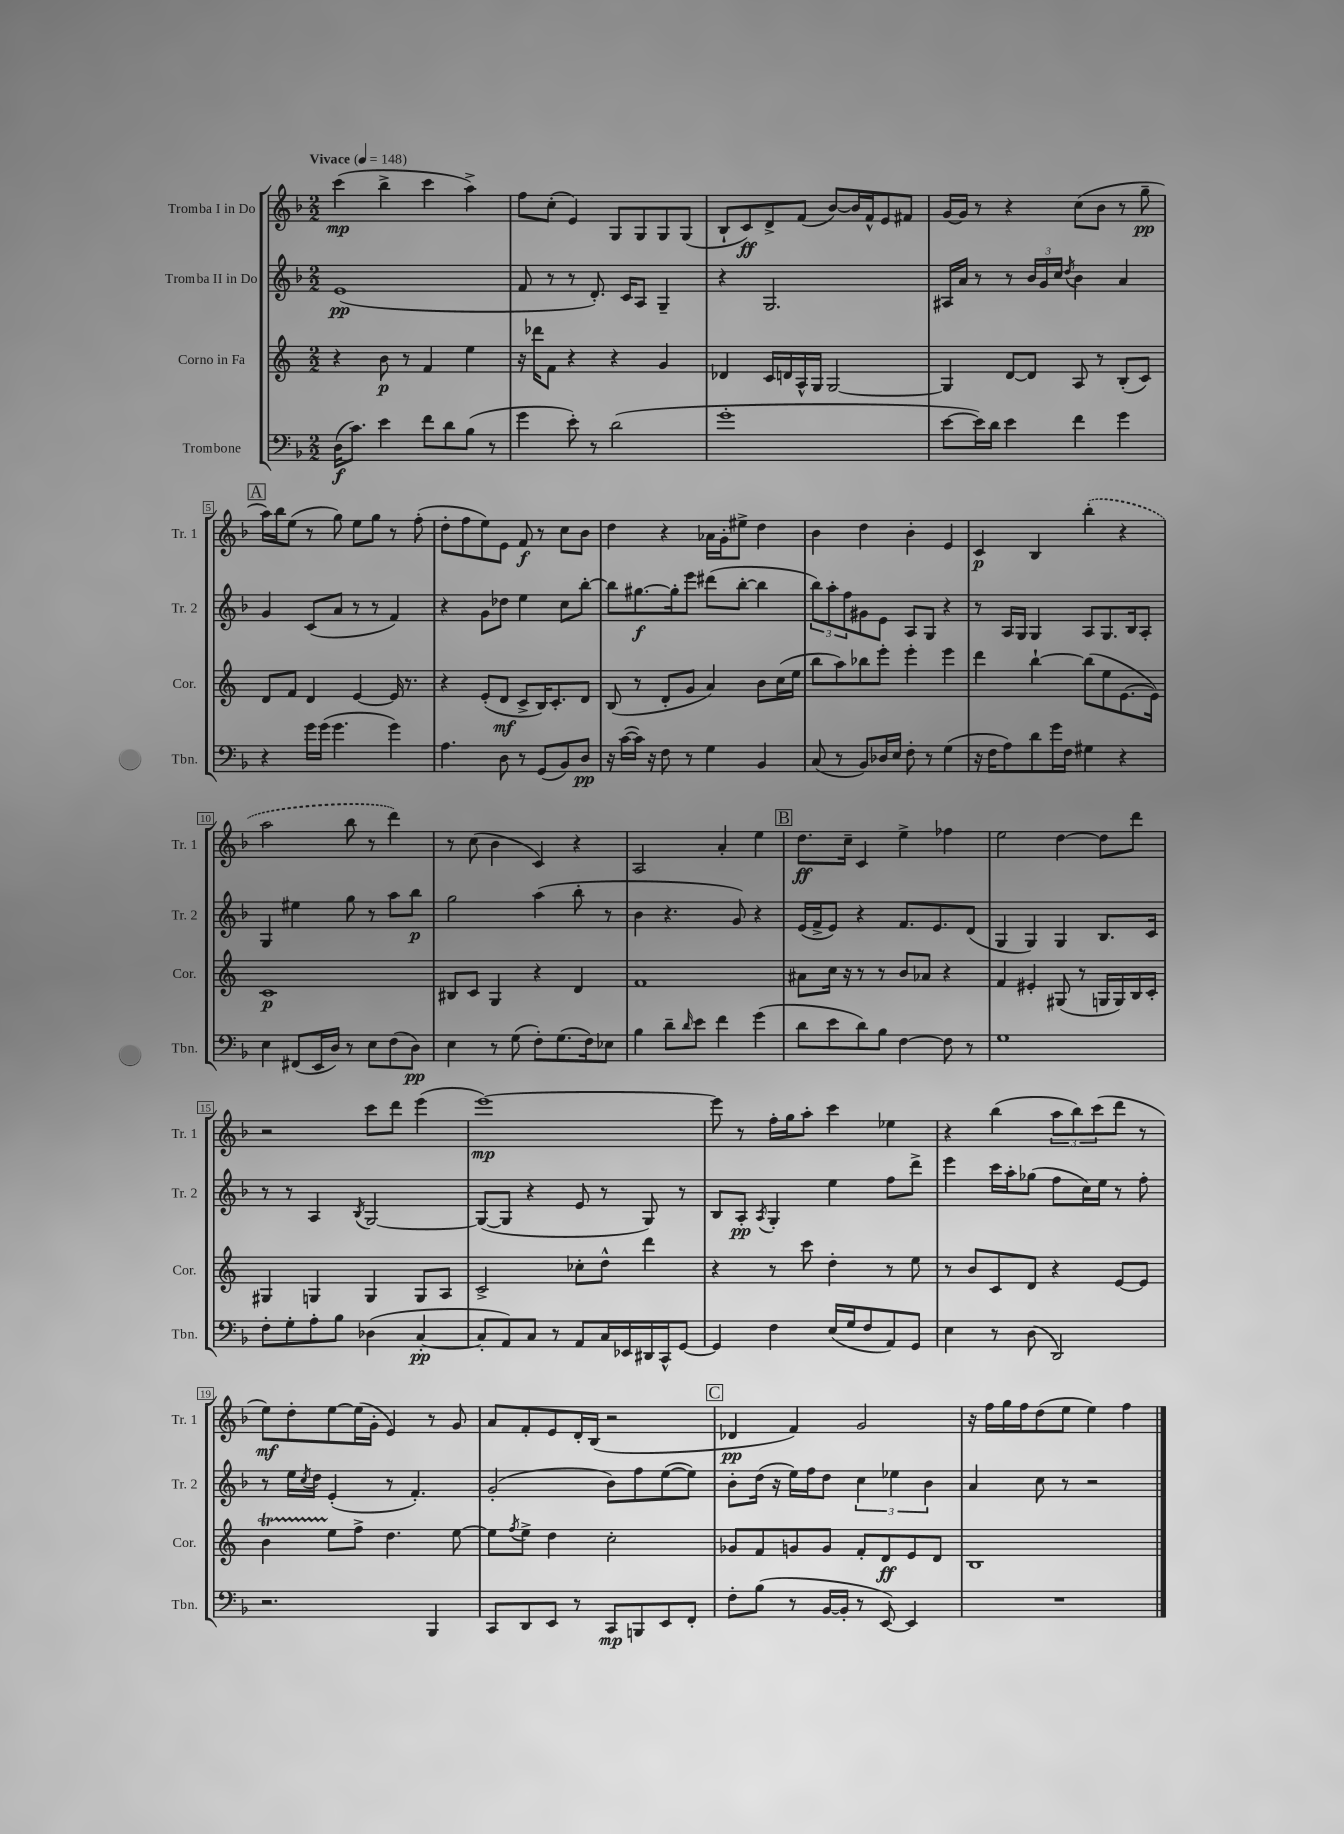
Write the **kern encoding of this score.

**kern	**kern	**kern	**kern
*staff4	*staff3	*staff2	*staff1
*clefF4	*clefG2	*clefG2	*clefG2
*k[b-]	*k[]	*k[b-]	*k[b-]
*M2/2	*M2/2	*M2/2	*M2/2
*MM148	*MM148	*MM148	*MM148
(16D	4r	(1e	(4ccc
8.c)	.	.	.
4e	8b	.	4bb-^
.	8r	.	.
8f	4f	.	4ccc
8d	.	.	.
(8B-	4ee	.	4aa^)
8r	.	.	.
=	=	=	=
4g	16r	8f	8ff
.	16ddd-	.	.
.	8f	8r	(8cc'
8e')	4r	8r	4e)
8r	.	8.d')	.
(2d	4r	.	8G
.	.	16c	.
.	.	8A	8G
.	4g	4G~	8G
.	.	.	(8G
=	=	=	=
1g'	4d-	4r	8B-`
.	.	.	8c)
.	16c	2.G	8d^
.	16d	.	.
.	16A^^	.	(8f
.	16G	.	.
.	[2G	.	[8b-)
.	.	.	16b-]
.	.	.	16f^^
.	.	.	8e
.	.	.	8f#
=	=	=	=
[8e	4G]	16A#	[16g
.	.	16a	16g]
16e])	.	8r	8r
16d	.	.	.
4e	[8d	8r	4r
.	8d]	24b-	.
.	.	24g	.
.	.	24cc	.
.	.	8qdd	.
4f	8A	4b-	(8cc
.	8r	.	8b-
4g	(8B'	4a	8r
.	8c)	.	8gg~
=	=	=	=
4r	8d	4g	16aa)
.	.	.	16bb-
.	8f	.	(8ee
16g	4d	(8c	8r
(16g	.	.	.
4.g	.	8a	8gg)
.	[4e	8r	8ee
.	.	8r	8gg
4g)	16e]	4f)	8r
.	8.r	.	.
.	.	.	(8ff'
=	=	=	=
4.A	4r	4r	8dd'
.	.	.	8ff
.	(8e'	8g	8ee)
8D	8d	8dd-	8e
8r	8c^	4ee	8f
(8GG	16B)	.	8r
.	8.c'	.	.
8BB-)	.	8cc	8cc
8D	8d	[8bb-'	8b-
=	=	=	=
16r	(8B	8bb-]	4dd
([16c	.	.	.
16c])	8r	[8.gg#	.
16r	.	.	.
8F	8d'	.	4r
.	.	16gg#']	.
8r	8g	8eee	.
4G	4a)	(8ddd#	16a-
.	.	.	16g'
.	.	[8bb-'	8ee#^
4BB-	8b	4bb-]	4dd
.	(16cc	.	.
.	16ee	.	.
=	=	=	=
(8C	8bb	12bb-)	4b-
.	.	12aa'	.
8r	8aa)	.	.
.	.	12ff	.
8BB-)	8bb-	8g#	4dd
16D-	8eee'	8e	.
16E	.	.	.
8F'	4eee'	8A	4b-'
8r	.	8G	.
(4G	4eee	4r	4e
=	=	=	=
16r	4ddd	8r	4c
16F	.	.	.
8A)	.	16A	.
.	.	16G	.
8d	[4bb`	4G	4B-
16g	.	.	.
16F	.	.	.
4G#	(8bb]	8A	(4bb-'
.	8ee	8.G	.
4r	[8.e	.	4r
.	.	16B-	.
.	.	8A'	.
.	16e])	.	.
=	=	=	=
4E	1c	4G	2aa
(8FF#	.	4ee#	.
16EE	.	.	.
16D)	.	.	.
8r	.	8gg	8bb-
8E	.	8r	8r
(8F	.	8aa	4ddd)
8D)	.	8bb-	.
=	=	=	=
4E	8B#	2gg	8r
.	8c	.	(8cc
8r	4G	.	4b-
(8G	.	.	.
8F')	4r	(4aa	4c)
(8.G	.	.	.
.	4d	8bb-'	4r
16F)	.	.	.
8E-	.	8r	.
=	=	=	=
4B-	1f	4b-	2A
8d~	.	4.r	.
16qqd	.	.	.
8e	.	.	.
4f	.	.	4a'
.	.	8g)	.
(4g	.	4r	4ee
=	=	=	=
8d	8a#	(16e	8.dd
.	.	16f^	.
8e	16cc	8e)	.
.	16r	.	16cc~
8d)	8r	4r	4c
8B-	8r	.	.
[4F	8b	8.f	4ee^
.	8a-	.	.
.	.	8.e	.
8F]	4r	.	4ff-
8r	.	(8d	.
=	=	=	=
1G	4f	4G	2ee
.	4e#'	4G)	.
.	(8G#	4G	[4dd
.	8r	.	.
.	16G	8.B-	8dd]
.	16G)	.	.
.	16B	.	8ddd
.	16c'	16c	.
=	=	=	=
8F'	4G#	8r	2r
8G'	.	8r	.
8A'	4G	4A	.
8B-	.	.	.
.	.	8qB-	.
(4D-	4G	[2G	8ccc
.	.	.	8ddd
[4C'	8G	.	(4eee
.	8A	.	.
=	=	=	=
8C']	2c^	(8G_	[1eee)
8AA)	.	8G]	.
8C	.	4r	.
8r	.	.	.
8AA	8cc-'	8e	.
16C	8dd^^	8r	.
16EE-	.	.	.
16DD#	4ddd	8G)	.
16CC^^	.	.	.
[8GG	.	8r	.
=	=	=	=
4GG]	4r	8B-	8eee]
.	.	8A'	8r
.	.	8qA	.
4F	8r	4G'	16ff'
.	.	.	16gg
.	8ccc	.	8aa'
(16E	4dd'	4ee	4ccc
16G	.	.	.
8F	.	.	.
8AA)	8r	8ff	4ee-
8GG	8ee	8ddd^	.
=	=	=	=
4E	8r	4eee	4r
.	8b	.	.
8r	8c	16ccc	(4bb-
.	.	16aa'	.
(8D	8d	(8gg-	.
2DD)	4r	8ff	12aa
.	.	.	12bb-)
.	.	16cc)	.
.	.	.	(12ccc
.	.	16ee	.
.	[8e	8r	8ddd
.	8e]	8ff'	8r
=	=	=	=
2.r	4b	8r	8ee)
.	.	16ee	8dd'
.	.	8qcc	.
.	.	16dd	.
.	8ee	(4e'	[8ee
.	8ff^	.	(16ee]
.	.	.	16g'
.	4.dd	8r	4e)
.	.	4.f')	.
4BBB-	.	.	8r
.	[8ee	.	8g
=	=	=	=
8CC	8ee]	(2g'	8a
.	8qff	.	.
8DD	8ee^	.	8f'
8EE	4dd	.	8e
8r	.	.	16d'
.	.	.	(16B-
8CC	2cc'	8b-)	2r
8BBB	.	8ff	.
8EE	.	([8ee	.
8FF'	.	8ee])	.
=	=	=	=
8F'	8g-	8b-'	4d-
(8B-	8f	(16dd	.
.	.	16r	.
8r	8g	16ee)	4f)
.	.	16ff	.
[16BB-	8g	8dd	.
16BB-']	.	.	.
8r	8f'	6cc	2g
[8EE)	8d	.	.
.	.	6ee-	.
4EE]	8e	.	.
.	.	6b-	.
.	8d	.	.
=	=	=	=
1r	1B	4a	16r
.	.	.	16ff
.	.	.	16gg
.	.	.	16ff
.	.	8cc	(8dd
.	.	8r	8ee
.	.	2r	4ee)
.	.	.	4ff
==	==	==	==
*-	*-	*-	*-
